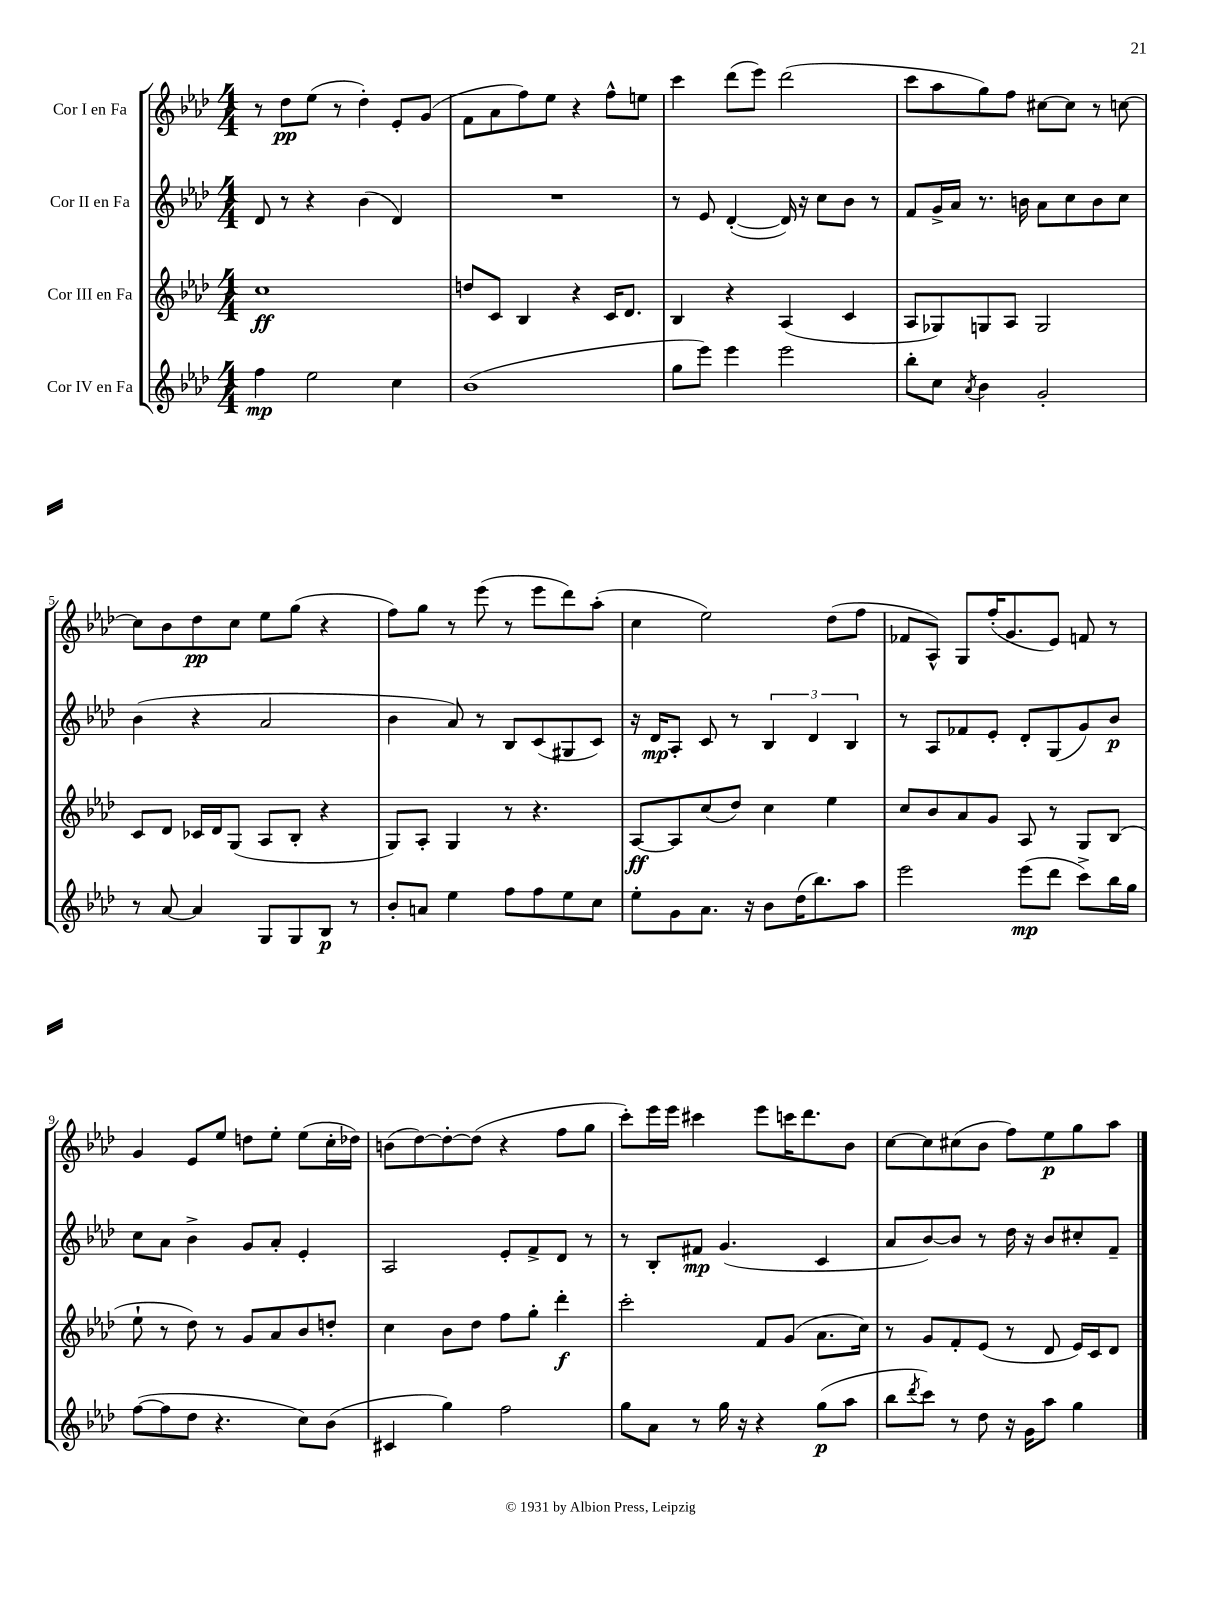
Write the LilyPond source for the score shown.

<<
\new StaffGroup <<
\new Staff = "s0" \with { instrumentName = "Cor I en Fa" } {
    \clef treble \key aes \major \numericTimeSignature \time 4/4
    r8 des''8\pp ees''8( r8 des''4-.) ees'8-. g'8( |
    f'8 aes'8 f''8) ees''8 r4 f''8-^ e''8 |
    c'''4 des'''8( ees'''8) des'''2( |
    c'''8 aes''8 g''8) f''8 cis''8~ cis''8 r8 c''8~ |
    c''8 bes'8 des''8\pp c''8 ees''8 g''8( r4 |
    f''8) g''8 r8 ees'''8( r8 ees'''8 des'''8) aes''8-.( |
    c''4 ees''2) des''8( f''8 |
    fes'8 aes8-^) g8 f''16-.( g'8. ees'8) f'8 r8 |
    g'4 ees'8 ees''8 d''8 ees''8-. ees''8( c''16-. des''16) |
    b'8( des''8~) des''8~-. des''8( r4 f''8 g''8 |
    c'''8-.) ees'''16 ees'''16 cis'''4 ees'''8 c'''16 des'''8. bes'8 |
    c''8~ c''8 cis''8( bes'8 f''8) ees''8\p g''8 aes''8 \bar "|." |
}
\new Staff = "s1" \with { instrumentName = "Cor II en Fa" } {
    \clef treble \key aes \major \numericTimeSignature \time 4/4
    des'8 r8 r4 bes'4( des'4) |
    R1 |
    r8 ees'8 des'4~-.( des'16) r16 c''8 bes'8 r8 |
    f'8 g'16-> aes'16 r8. b'16 aes'8 c''8 b'8 c''8 |
    bes'4( r4 aes'2 |
    bes'4 aes'8) r8 bes8 c'8( gis8 c'8) |
    r16 des'16\mp aes8-. c'8 r8 \tuplet 3/2 { bes4 des'4 bes4 } |
    r8 aes8 fes'8 ees'8-. des'8-. g8( g'8) bes'8\p |
    c''8 aes'8 bes'4-> g'8 aes'8-. ees'4-. |
    aes2 ees'8-. f'8-> des'8 r8 |
    r8 bes8-. fis'8\mp g'4.( c'4 |
    aes'8 bes'8~) bes'8 r8 des''16 r16 bes'8 cis''8-. f'8-- \bar "|." |
}
\new Staff = "s2" \with { instrumentName = "Cor III en Fa" } {
    \clef treble \key aes \major \numericTimeSignature \time 4/4
    c''1\ff |
    d''8 c'8 bes4 r4 c'16 des'8. |
    bes4 r4 aes4( c'4 |
    aes8 ges8) g8 aes8 g2 |
    c'8 des'8 ces'16 des'16 g8( aes8 bes8-. r4 |
    g8) aes8-. g4 r8 r4. |
    aes8~\ff aes8 c''8( des''8) c''4 ees''4 |
    c''8 bes'8 aes'8 g'8 aes8 r8 g8 bes8( |
    ees''8-! r8 des''8) r8 g'8 aes'8 bes'8 d''8-. |
    c''4 bes'8 des''8 f''8 g''8-. des'''4-.\f |
    c'''2-. f'8 g'8( aes'8. c''16) |
    r8 g'8 f'8-. ees'8( r8 des'8 ees'16) c'16 des'8 \bar "|." |
}
\new Staff = "s3" \with { instrumentName = "Cor IV en Fa" } {
    \clef treble \key aes \major \numericTimeSignature \time 4/4
    f''4\mp ees''2 c''4 |
    bes'1( |
    g''8 ees'''8) ees'''4 ees'''2 |
    bes''8-. c''8 \acciaccatura { aes'8 } bes'4 g'2-. |
    r8 aes'8~ aes'4 g8 g8 bes8\p r8 |
    bes'8-. a'8 ees''4 f''8 f''8 ees''8 c''8 |
    ees''8-. g'8 aes'8. r16 bes'8 des''16( bes''8.) aes''8 |
    ees'''2 ees'''8\mp( des'''8 c'''8->) bes''16 g''16 |
    f''8~( f''8 des''8 r4. c''8) bes'8( |
    cis'4 g''4) f''2 |
    g''8 aes'8 r8 g''16 r16 r4 g''8\p( aes''8 |
    bes''8 \acciaccatura { des'''8 } c'''8) r8 des''8 r16 g'16 aes''8 g''4 \bar "|." |
}
>>
>>
